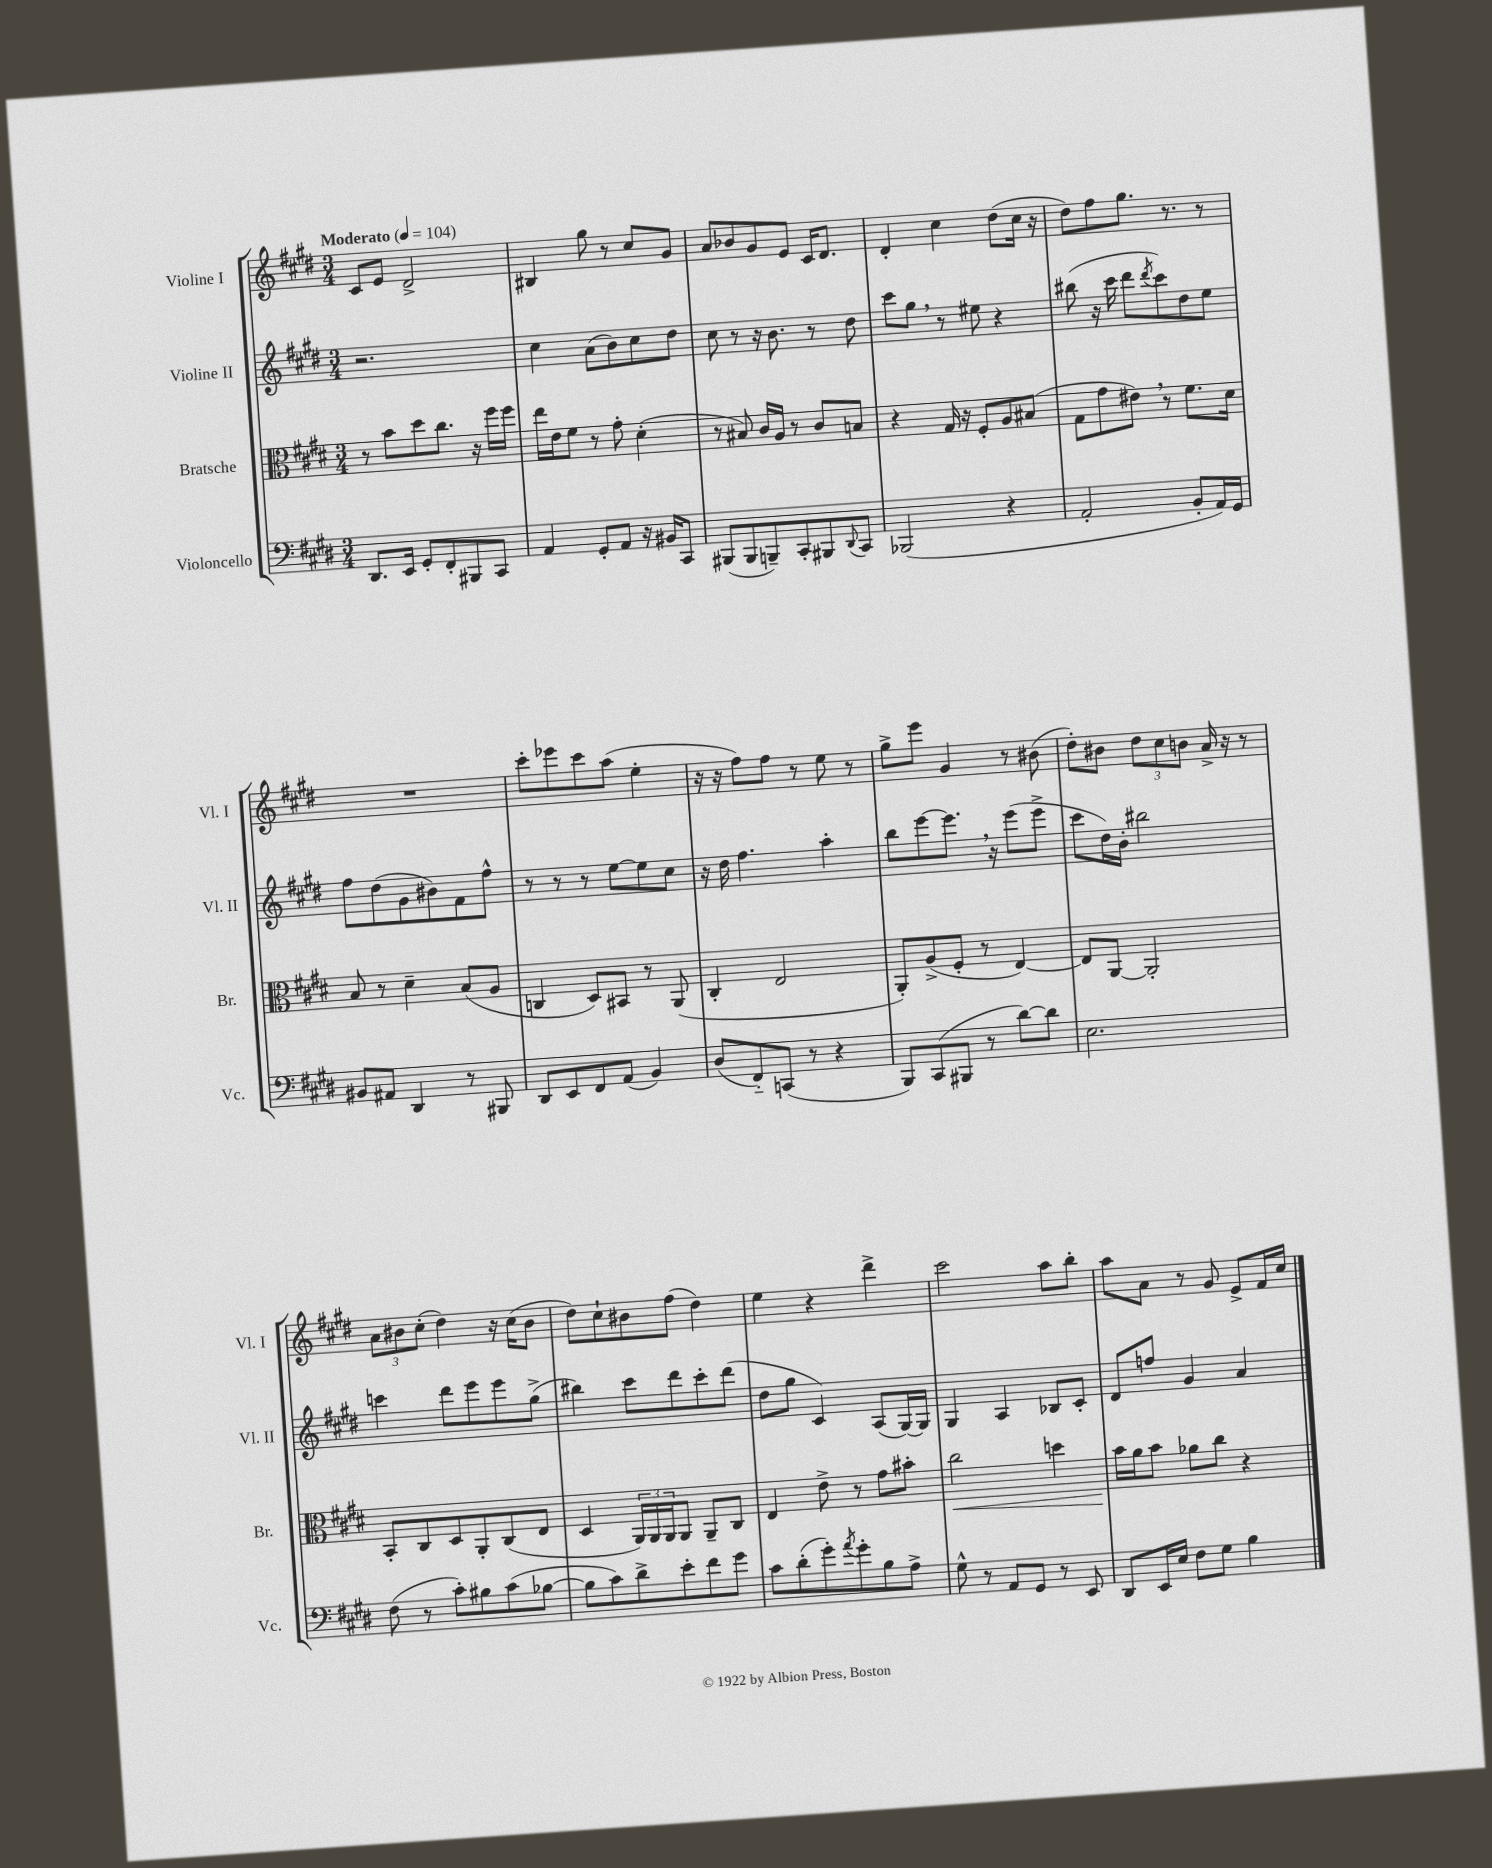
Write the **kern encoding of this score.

**kern	**kern	**dynam	**kern	**kern
*part4	*part3	*part3	*part2	*part1
*staff4	*staff3	*staff3	*staff2	*staff1
*I"Violoncello	*I"Bratsche	*	*I"Violine II	*I"Violine I
*I'Vc.	*I'Br.	*	*I'Vl. II	*I'Vl. I
*clefF4	*clefC3	*	*clefG2	*clefG2
*k[f#c#g#d#]	*k[f#c#g#d#]	*	*k[f#c#g#d#]	*k[f#c#g#d#]
*M3/4	*M3/4	*	*M3/4	*M3/4
*MM104	*MM104	*	*MM104	*MM104
=1	=1	=1	=1	=1
!	!	!	!	!LO:TX:a:B:t=Moderato
8.DD#/L	8r	.	2.r	8c#/L
.	8b\L	.	.	8e/J
16EE/Jk	.	.	.	.
8GG#'/L	8dd#\	.	.	2d#^/
8FF#'/	8.cc#\J	.	.	.
8BBB#X/	.	.	.	.
.	16r	.	.	.
8CC#/J	16ff#\LL	.	.	.
.	16ff#\JJ	.	.	.
=2	=2	=2	=2	=2
4AA/	16ee\LL	.	4cc#\	4B#X/
.	16e\J	.	.	.
.	8f#\J	.	.	.
8GG#'/L	8r	.	(8a\L	8gg#\
8AA/J	8g#'\	.	8b\)	8r
16r	(4d#'\	.	8cc#\	8cc#/L
16BB#X/KL	.	.	.	.
8CC#/J	.	.	8dd#\J	8g#/J
=3	=3	=3	=3	=3
(8BBB#X/L	8r	.	8cc#\	8a/L
8BBB#/	8B#X/)	.	8r	8b-X/
8BBBn~/)	16c#/LL	.	16r	8g#/
.	16A/JJ	.	8.b\	.
8CC#'/	8r	.	.	8e/J
8BBB#X/	8c#/L	.	8r	16c#/KL
.	.	.	.	8.d#/J
8qqDD#/	.	.	.	.
8CC#/J	8Bn/J	.	8dd#\	.
=4	=4	=4	=4	=4
(2BBB-X/	4r	.	8ccc#\L	4d#'/
.	.	.	8gg#,\J	.
.	16G#/	.	8r	4cc#\
.	16r	.	.	.
.	8F#'/L	.	8ee#X\	.
4r	8A/	.	4r	(8dd#\L
.	(8B#X/J	.	.	16cc#\Jk
.	.	.	.	16r
=5	=5	=5	=5	=5
2AA'/	8G#\L	.	(8bb#X\	8dd#\L)
.	8g#\	.	16r	8ff#\
.	.	.	16ccc#\	.
.	8e#X,\J)	.	8ddd#\L	8.gg#\J
.	.	.	8qddd#/	.
.	8r	.	8ccc#\)	.
.	.	.	.	8.r
8BB'/L	8.f#\L	.	8dd#\	.
16AA/L)	.	.	8ee\J	8r
16GG#/JJ	16d#\Jk	.	.	.
!!LO:LB:g=z
=6	=6	=6	=6	=6
8BB#X/L	8B/	.	8ff#\L	2.r
8AA#X/J	8r	.	(8dd#\	.
4DD#/	4d#~\	.	8g#\	.
.	.	.	8b#X\)	.
8r	(8B/L	.	8f#\	.
8BBB#X/	8A/J	.	8ff#^^\J	.
=7	=7	=7	=7	=7
8DD#/L	4Cn/	.	8r	8ccc#'\L
8EE/	.	.	8r	8eee-X\
8FF#/	8D#/L)	.	8r	8ccc#\
(8AA/J	8BB#X/J	.	[8ee\L	(8aa\J
4BB/)	8r	.	8ee\]	4ee'\
.	(8AA/	.	8cc#\J	.
=8	=8	=8	=8	=8
(8D#/L	4C#'/	.	16r	16r
.	.	.	16dd#\	16r
8FF#/)	.	.	4.ff#\	8ff#\L)
(8CCn/J	2E/	.	.	8ff#\J
8r	.	.	.	8r
4r	.	.	4aa'\	8ee\
.	.	.	.	8r
=9	=9	=9	=9	=9
8BBB/L)	8AA'/L)	.	8bb\L	8gg#^\L
(8CC#/	(8A^/	.	[8eee\	8eee\J
8BBB#X/J	8F#'/J	.	8.eee,\J]	4g#/
8r	8r	.	.	.
.	.	.	16r	.
[8d#\L)	[4E/)	.	(8eee\L	8r
8d#\J]	.	.	8eee^\J	(8b#X\
=10	=10	=10	=10	=10
2.E\	8E/L]	.	8ccc#\L	8dd#'\L)
.	[8AA/J	.	16dd#\L)	8b#X\J
.	.	.	16b'\JJ	.
.	2AA'/]	.	2bb#X\	12dd#\L
.	.	.	.	12cc#\
.	.	.	.	12bn\J
.	.	.	.	16a^/
.	.	.	.	16r
.	.	.	.	8r
!!LO:LB:g=z
=11	=11	=11	=11	=11
(8F#\	8BB'/L	.	4cccn\	12a\L
.	.	.	.	12b#X\
8r	8C#/	.	.	.
.	.	.	.	(12cc#'\J
8c#'\L)	8D#/	.	8ddd#\L	4dd#\)
8B#X\	8AA'/	.	8eee\	.
(8c#\	(8C#/	.	8eee\	16r
.	.	.	.	(16cc#\KL
[8B-X\J	8E/J	.	(8gg#^\J	8b#\J
=12	=12	=12	=12	=12
8B-\L]	4D#/	.	4bb#X\)	8dd#\L)
8c#\)	.	.	.	8cc#`\
8d#^\	24AA/LL)	.	8ccc#\L	8b#X\
.	24AA/	.	.	.
.	24AA/J	.	.	.
8e'\	8AA/J	.	8ddd#\	(8ff#\J
8f#\	8AA~/L	.	8ccc#'\	4dd#\)
8g#\J	8C#/J	.	(8ddd#\J	.
=13	=13	=13	=13	=13
8c#\L	4E/	.	8dd#\L	4ee\
(8d#'\	.	.	8gg#\J	.
8g#'\)	8e^\	.	4c#/)	4r
8qa/	.	.	.	.
8g#'\	8r	.	.	.
8B\	8g#\L	.	(8A/L	4ddd#^\
8A^\J	8b#X'\J	.	[16G#/L)	.
.	.	.	16G#/JJ]	.
=14	=14	=14	=14	=14
!	!	!LO:HP:b	!	!
8G#^^\	2cc#\	<	4G#/	2ccc#\
8r	.	.	.	.
8AA/L	.	.	4A/	.
8GG#/J	.	.	.	.
8r	4ddn\	.	8B-X/L	8aa\L
8EE/	.	.	8c#'/J	8bb'\J
=15	=15	=15	=15	=15
8DD#/L	16b\LL	.	8d#/L	8aa\L
.	16a\J	[	.	.
16EE/L	8b\J	.	8ffn/J	8a\J
16E/JJ	.	.	.	.
8F#\L	8a-X\L	.	4g#/	8r
8G#\J	8cc#\J	.	.	8g#/
4B\	4r	.	4a/	8e^/L
.	.	.	.	16f#/L
.	.	.	.	16cc#/JJ
==	==	==	==	==
*-	*-	*-	*-	*-
